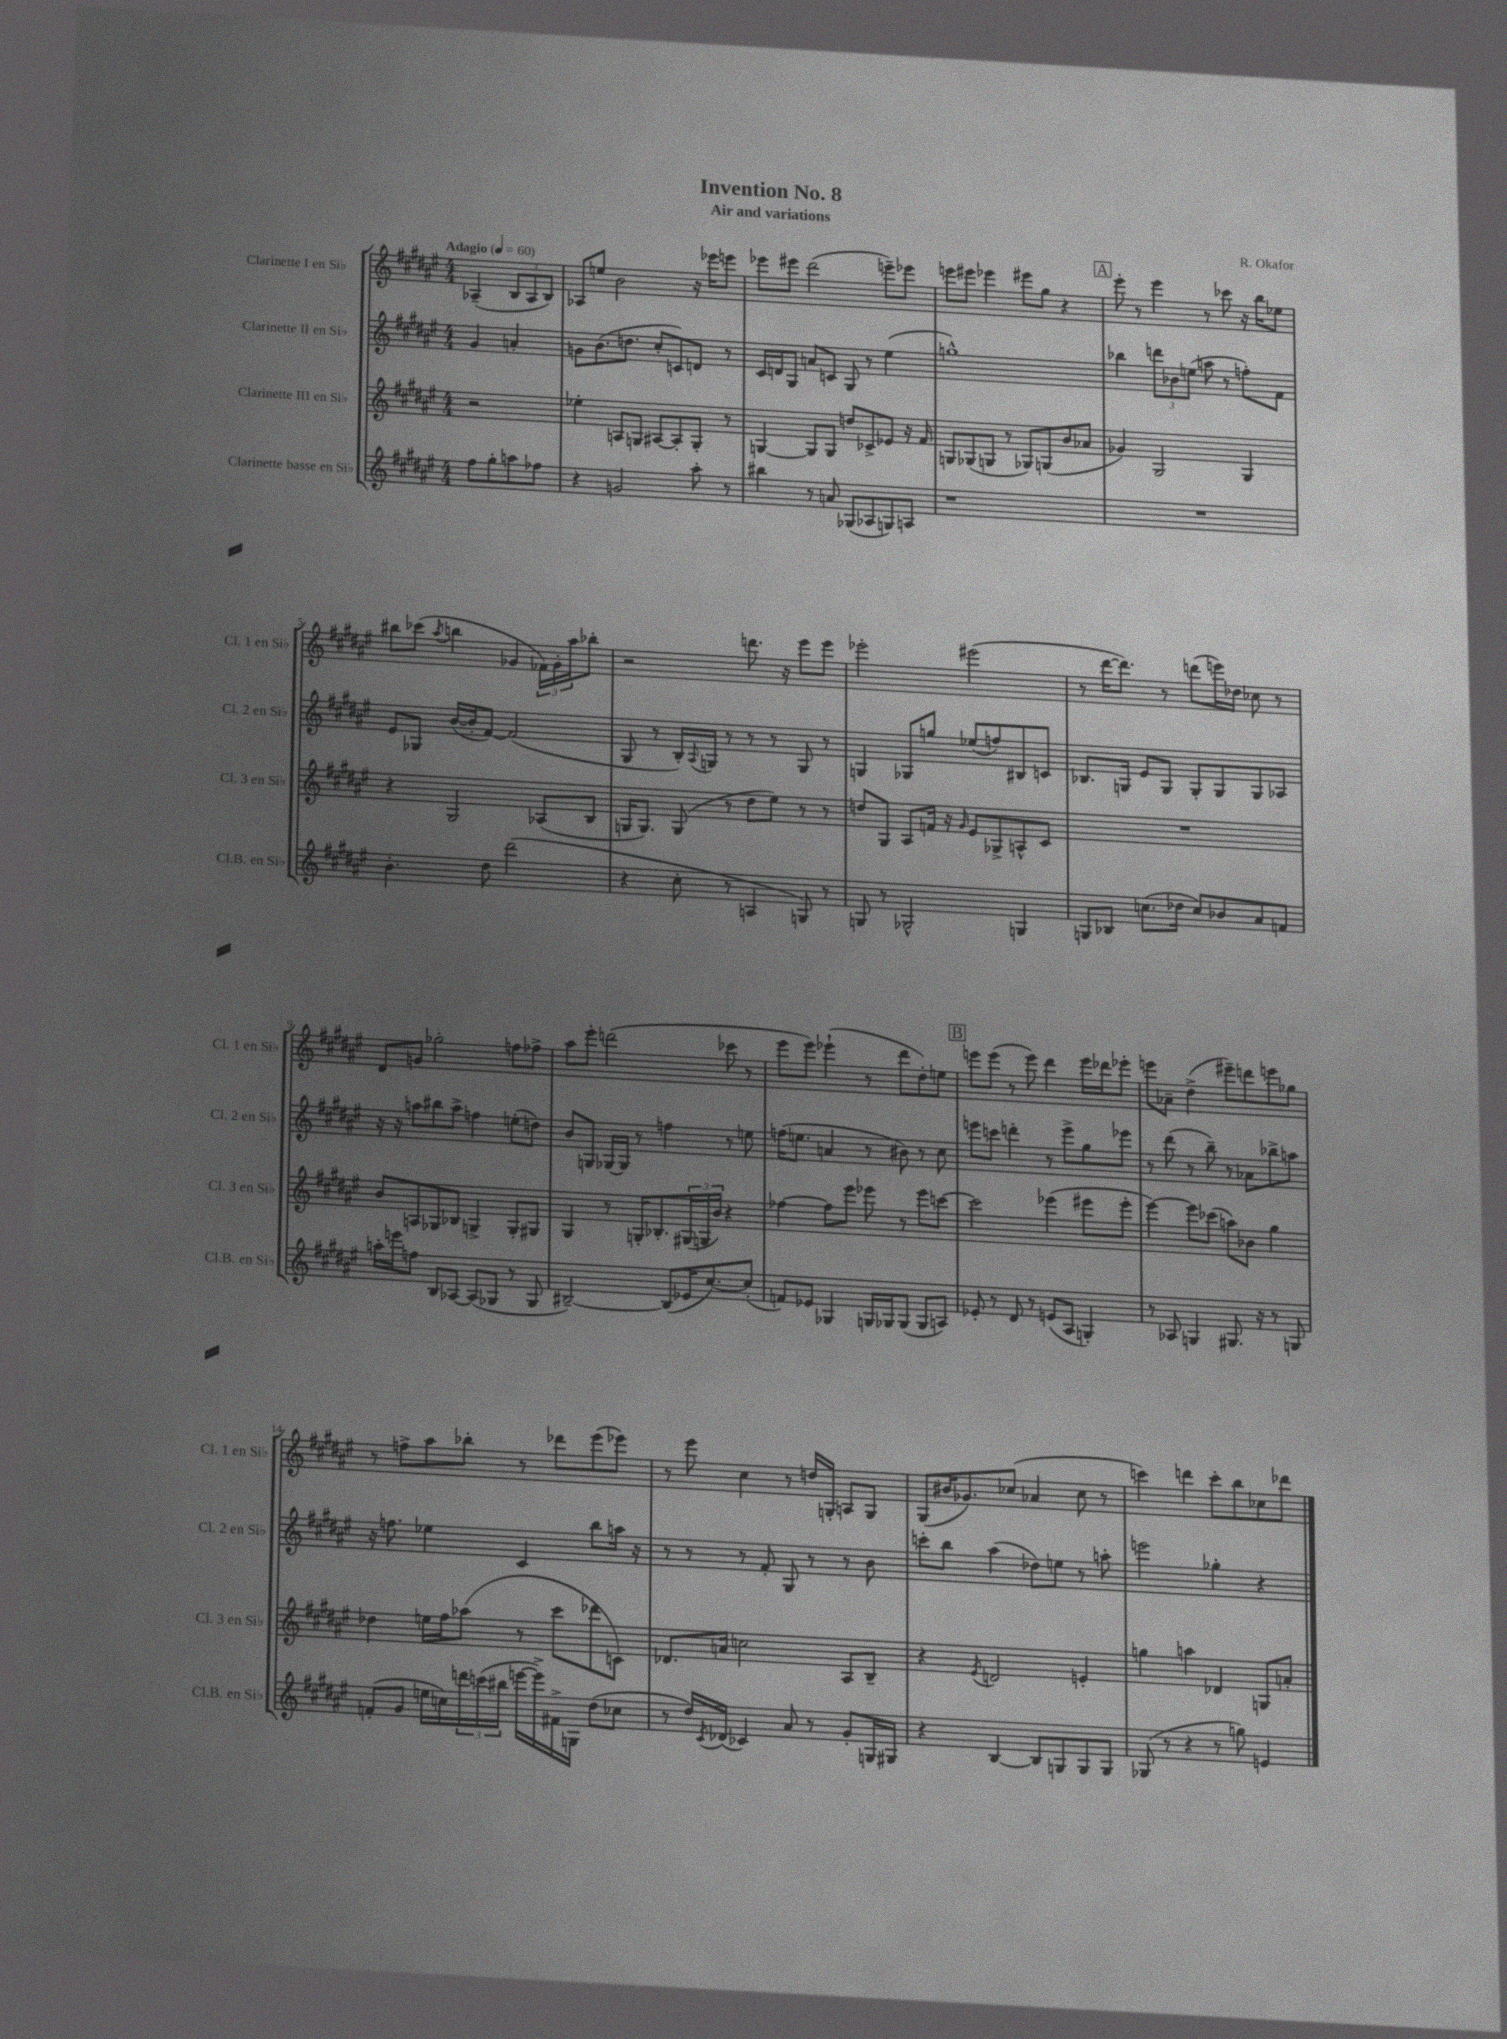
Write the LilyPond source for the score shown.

\header { title = "Invention No. 8" composer = "R. Okafor" subtitle = "Air and variations" }
<<
\new StaffGroup <<
\new Staff = "s0" \with { instrumentName = "Clarinette I en Sib" shortInstrumentName = "Cl. 1 en Sib" } {
    \clef treble \key fis \major \numericTimeSignature \time 4/4 \partial 2 \tempo "Adagio" 4 = 60
    aes4--( \tuplet 3/2 { b8 aes8 b8) } |
    aes8 e''8 b'2 r16 ees'''16 e'''8 |
    ees'''8 eis'''8 dis'''2( e'''8--) ees'''8 |
    e'''8 eis'''8 ees'''4 eis'''8 gis''8 r4 |
    \mark \markup { \box "A" } eis'''8-. r8 eis'''4 r8 ces'''8 r16 b''16 ees''8 |
    bis''8 ces'''8( \acciaccatura { ais''8 } b''4 ges'4 \tuplet 3/2 { fes'16) ges'16-. ais''16 } bes''8-. |
    r2 d'''8. r16 eis'''8 eis'''8 |
    ees'''2-. eis'''2( |
    r8 dis'''16~ dis'''8.) r8 d'''8( e'''16) des''16 ces''8 r8 |
    dis'8 g'8 ges''2-. f''8 fes''8-> |
    ais''8 eis'''8-. d'''2( ces'''8 r8 |
    eis'''8 eis'''8) ees'''4-!( r8 dis'''8 dis''8-.) e''8 |
    \mark \markup { \box "B" } e'''8 e'''8( r8 e'''8) dis'''4 e'''16 des'''16 ees'''8-. |
    e'''8 aes'8-- dis''4->( eis'''8--) d'''8 e'''8 ges''8 |
    r8 f''8-> ais''8 bes''8-. r8 des'''8 eis'''8( ees'''8) |
    r8 eis'''8 cis''4 r8 d''16 g16-. a8 g8 |
    gis8( bis'16 ges'8.) ces''8( aes'4 ces''8 r8 |
    c'''4) d'''4 c'''8-. b''8 ces''8 des'''8 \bar "|." |
}
\new Staff = "s1" \with { instrumentName = "Clarinette II en Sib" shortInstrumentName = "Cl. 2 en Sib" } {
    \clef treble \key fis \major \numericTimeSignature \time 4/4 \partial 2
    gis'4 a'4-. |
    g'8 b'8.( d''8. cis''8-. c'8) d'8 r8 |
    cis'16 d'16 gis8 a'8 c'8 gis8 r8 eis''4( |
    g''1-^) |
    \mark \markup { \box "A" } bes''4 \tuplet 3/2 { d'''8 bes'8 e''8( } a''8 r8 f''8-.) fis'8 |
    eis'8 ges8 b'16~( b'16-. fis'8~) fis'2( |
    gis8 r8 b16-.) \appoggiatura { ais8 } g16 r8 r8 r8 g8 r8 |
    g4 ges8 g''8 ees''8( f''8) bis8 c'8 |
    bes8. g16 eis'8 g8 g8-. g8 g8 aes8 |
    r16 r16 a''8 bis''8 a''8-> f''4 e''8-.( d''8) |
    b'8 g8 ges16~ ges16 r8 f''4 r8 e''8 |
    f''16( e''8. a'4 r8 bis'8) r8 cis''8 |
    \mark \markup { \box "B" } e'''8 c'''8 d'''4-. r8 e'''8-> gis''8 ees'''8 |
    r8 dis'''8( r8 b''8--) r8 aes'8 bes''8-> a''8 |
    r16 f''8. ees''4 cis'4 b''8 a''16 r16 |
    r8 r8 r8 fis'8-. gis8 r8 r8 b'8 |
    c'''8-. b''8 ais''4( des''8) e''8 r8 a''8-. |
    e'''2 ges''4-. r4 \bar "|." |
}
\new Staff = "s2" \with { instrumentName = "Clarinette III en Sib" shortInstrumentName = "Cl. 3 en Sib" } {
    \clef treble \key fis \major \numericTimeSignature \time 4/4 \partial 2
    r2 |
    ees''4-. a8 g8 ais8~ ais8-. g8-. r8 |
    g4~ g8 g8 d''8 ces'8-> ees'8 r16 fis'16 |
    g8 ges8( g8 r8 ges8) g8( b'8 aes'8 |
    \mark \markup { \box "A" } ges'4) gis2 gis4 |
    r4 gis2 aes8( b8 |
    g16 g8.) g8( r8 dis''8 eis''8) r8 r8 |
    d''8 gis8 ais8 f'16 r16 \grace { gis'16 } eis'8 ges8-> a8-^ cis'8 |
    R1 |
    b'8 a8 ges8 bes8 g4-> g8-. gis8 |
    gis4 r8 g16-. bes8.-. \tuplet 3/2 { gis16( g16 b'16) } r4 |
    fes''4~ fes''8 eis'''8 ees'''8 r8 ees'''8 c'''8~ |
    \mark \markup { \box "B" } c'''2 ees'''4( eis'''8 eis'''8-. |
    eis'''4~) eis'''8 ces'''8( a''8) bes'8 gis''4 |
    des''4 e''16 fis''16 aes''8( r8 cis'''8 des'''8 c'8) |
    des'8. a'16 c''2 ais8 b8-- |
    r4 \acciaccatura { eis'8 } d'2 e'4-. |
    g''4 a''4 des'4 g8 a'8-. \bar "|." |
}
\new Staff = "s3" \with { instrumentName = "Clarinette basse en Sib" shortInstrumentName = "Cl.B. en Sib" } {
    \clef treble \key fis \major \numericTimeSignature \time 4/4 \partial 2
    fis''8 gis''8-. a''8 fes''8 |
    r4 g'2 ais''8-. r8 |
    bis''4 r8 a'8 ges8( aes8 g8) a8 |
    r1 |
    \mark \markup { \box "A" } R1 |
    b'4.-. dis''8 dis'''2( |
    r4 cis''8-. r8 a4 g8) r8 |
    g8 r8 ges2-^ g4 |
    g8 bes8 c''8.( des''16 c''8) bes'8 ais'8 f'8 |
    a''16-. e'''16 f''8 b8 aes8~ aes8( ges8 r8 ges8 |
    bis2~--) bis8( ees'16 cis''8.~) cis''8-.( |
    f'8) ees'8 ges4 g16 ges16 ges8( ges8 a8) |
    \mark \markup { \box "B" } ees'8-. r8 dis'8 r8 e'8( ais8 g4-.) |
    r8 aes8 g4 gis8. r16 r8 g8 |
    f'8-.( gis'8 e''16 c''16) \tuplet 3/2 { d'''16 c'''16( bis''16 } e'''16~ e'''16->) fis'16-> g16 dis''8( ces''8 |
    r8 dis''16) \acciaccatura { cis'8 } des'16( ces'4) ais'8 r8 gis'8-. g16 gis16 |
    r4 b4~ b8 g8 g8 g8 |
    ges8( r8 r4 r8 g''8) e'4 \bar "|." |
}
>>
>>
